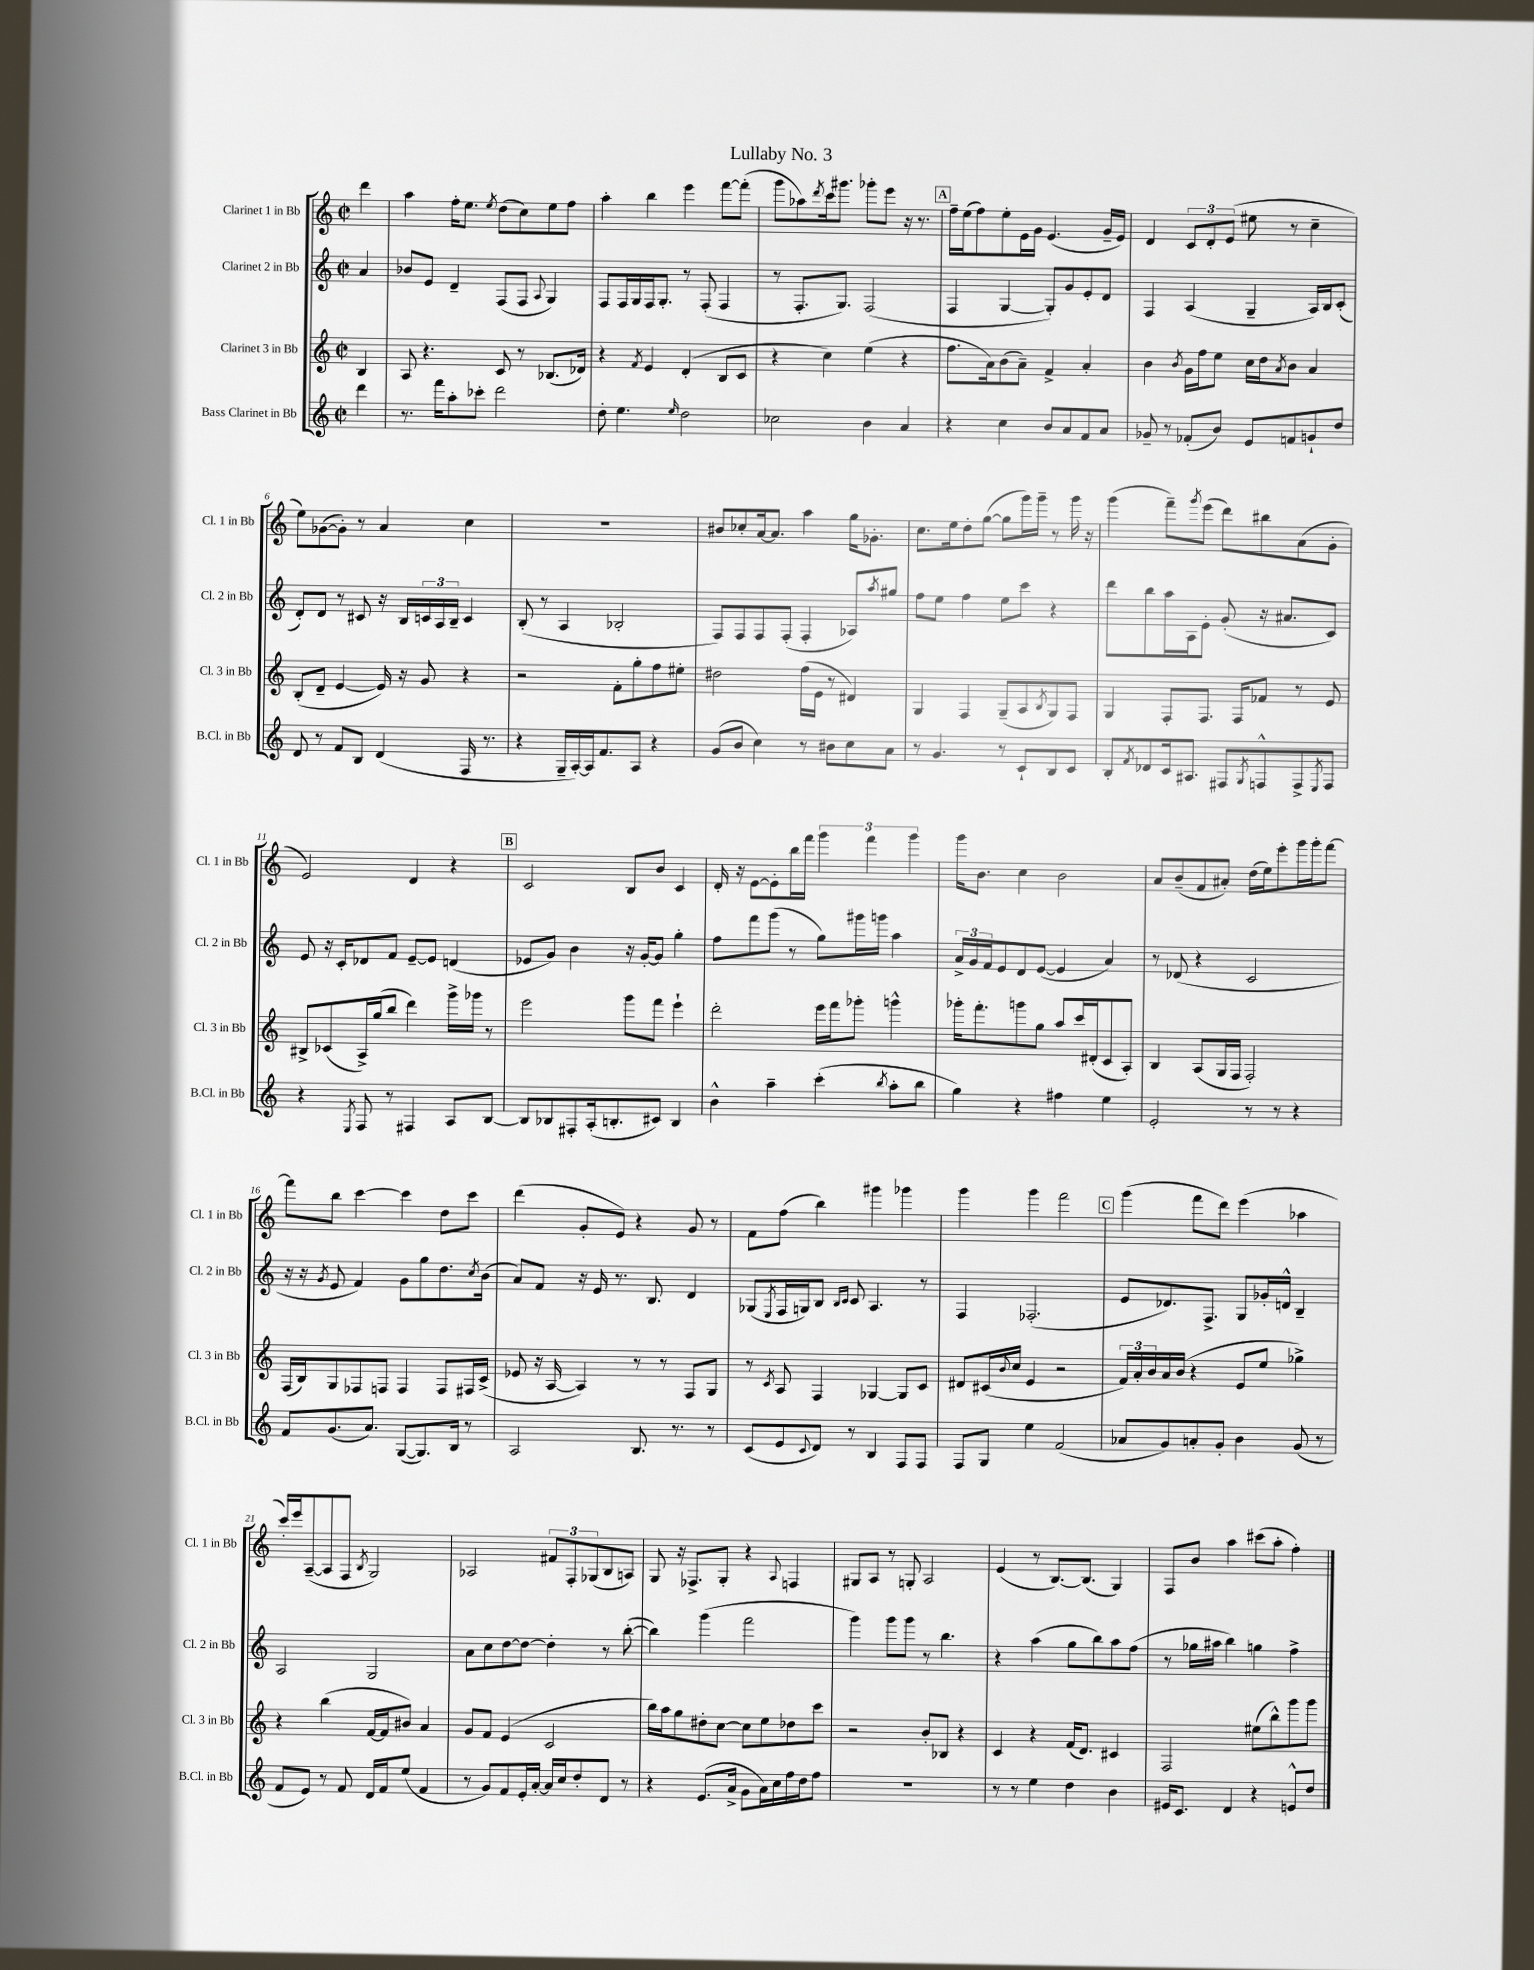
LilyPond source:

\header { title = "Lullaby No. 3" }
<<
\new StaffGroup <<
\new Staff = "s0" \with { instrumentName = "Clarinet 1 in Bb" shortInstrumentName = "Cl. 1 in Bb" } {
    \clef treble \key c \major \defaultTimeSignature \time 2/2 \partial 4
    d'''4 |
    a''4 f''16-. e''8. \acciaccatura { e''8 } d''8( c''8) e''8 f''8 |
    a''4-. b''4 e'''4 f'''8~ f'''8-.( |
    g'''8 aes''8) \acciaccatura { d'''8 } c'''16 gis'''8. ges'''8-. e'''8 r16 r8. |
    \mark \markup { \box "A" } f''16-- e''16( f''8) e''8-. e'16 g'16 e'4.( g'16-- e'16) |
    d'4 \tuplet 3/2 { c'8 d'8-. e'8( } eis''8 r8 c''4-- |
    e''8) ges'8~( ges'8-.) r8 a'4 c''4 |
    R1 |
    bis'8 ces''8-. a'16~ a'8. a''4 g''16 ges'8.-. |
    c''8. e''16 d''8-. g''8~( g''8 g'''16) g'''16-- r8 g'''16 r16 |
    g'''4( f'''8--) \acciaccatura { g'''8 } e'''8( d'''8) bis''8 a'8( g'8-. |
    e'2) d'4 r4 |
    \mark \markup { \box "B" } c'2 b8 b'8 c'4 |
    d'16-. r16 e'8~ e'8-. b''16 f'''16 \tuplet 3/2 { g'''4 f'''4 g'''4 } |
    g'''16 b'8. c''4 b'2 |
    a'8 b'8--( f'8 ais'8-.) d''16( e''16) e'''8-. g'''16 g'''16-. f'''8~ |
    f'''8 b''8 c'''4~ c'''4 d''8 c'''8 |
    d'''4( g'8-. e'8) r4 g'8 r8 |
    f'8 f''8( b''4) gis'''4 ges'''4 |
    g'''4 g'''4 f'''2 |
    \mark \markup { \box "C" } g'''4( f'''8 d'''8) e'''4( aes''4 |
    c'''16-.) e'''16 a8~--( a8 f8 \acciaccatura { b8 } g2) |
    aes2 \tuplet 3/2 { fis'8 f8-. ges8( } b8 a8) |
    g8 r16 fes8.-> g8-. r4 \appoggiatura { a8 } f4 |
    gis8 a8 r8 g8-. a2 |
    e'4( r8 b8.~) b8.( g4) |
    f8 b'8 a''4 cis'''8( a''8-. f''4-.) \bar "|." |
}
\new Staff = "s1" \with { instrumentName = "Clarinet 2 in Bb" shortInstrumentName = "Cl. 2 in Bb" } {
    \clef treble \key c \major \defaultTimeSignature \time 2/2 \partial 4
    a'4 |
    bes'8 e'8 d'4-- f8( f8 \appoggiatura { a8 } g4) |
    f8 f16 g16 f16 g8.-. r8 f8-.( f4 |
    r8 f8.-. g8.) f2( |
    \mark \markup { \box "A" } f4 g4~ g8-.) g'8 e'8-. d'8 |
    f4 a4( g4-- a16) b16 c'8-.( |
    d'8-.) d'8 r8 cis'8 r16 b16 \tuplet 3/2 { c'16 a16 b16-- } c'4 |
    b8-.( r8 a4 bes2-. |
    f8) f8 f8 f8-.( f4-. aes8) \acciaccatura { a''8 } gis''8 |
    f''8 e''8 f''4 e''8 c'''8 r4 |
    d'''8 b''8 a''16 a16 e'8-. g'8-.( r16 ais'8. c'8) |
    e'8 r16 c'16-. des'8 f'8 e'8~-- e'8 d'4( |
    \mark \markup { \box "B" } ees'8 g'8) b'4 r16 g'16~-. g'8 g''4-. |
    f''8 f'''8 g'''8( r8 g''8) gis'''16 g'''16 a''4 |
    \tuplet 3/2 { a'16-> g'16 f'16 } e'8 d'8 e'8~( e'4 a'4) |
    r8 des'8( r4 c'2 |
    r16 r16 \acciaccatura { g'8 } e'8 f'4) g'8 g''8 d''8. \acciaccatura { c''8 } b'16( |
    a'8) f'8 r16 e'16 r8. b8. d'4 |
    ges8( \acciaccatura { e8 } f16 g16) b8 \grace { b16 c'16 } c'8 a4. r8 |
    f4 fes2.-.( |
    \mark \markup { \box "C" } e'8 des'8.) f8.-> g8 ges'16-. d'16-^ b4-- |
    a2 g2 |
    a'8 c''8 d''8~ d''8~ d''4-. r8 b''8~-.( |
    b''4) g'''4( f'''2 |
    g'''4) g'''8 g'''8 r8 b''4. |
    r4 a''4( g''8 b''8) a''8 f''8( |
    r8 ges''16 ais''16 b''4) g''4 f''4-> \bar "|." |
}
\new Staff = "s2" \with { instrumentName = "Clarinet 3 in Bb" shortInstrumentName = "Cl. 3 in Bb" } {
    \clef treble \key c \major \defaultTimeSignature \time 2/2 \partial 4
    b4 |
    a8 r4. c'8 r8 bes8.( des'16) |
    r4 \acciaccatura { f'8 } e'4 d'4-.( b8 c'8 |
    r4 c''4) e''4( r4 |
    \mark \markup { \box "A" } f''8. a'16) b'8( a'8--) f'4-> a'4-. |
    b'4 \acciaccatura { b'8 } g'16 f''16 e''8 c''16 d''16 \acciaccatura { a'8 } b'8 a'4 |
    b8-.( d'8-- e'4~ e'16) r16 g'8 r4 |
    r2 f'8-. g''8-. f''8 eis''8-. |
    dis''2 f''16( e'16 r8 dis'4) |
    g4 f4 g8--( a8 \acciaccatura { b8 } g8) f8 |
    g4 f8-. f8. f16 fes'8 r8 e'8 |
    bis8-> ces'8( a16->) g''16( b''8 d'''4) g'''16-> ges'''16 r8 |
    \mark \markup { \box "B" } e'''2 g'''8 f'''8 e'''4-! |
    d'''2-. e'''16 f'''16 ges'''8-. g'''4-^ |
    ges'''16-. f'''8.-. g'''8 g''8 a''8 c'''16 dis'16-.( c'8 a8-.) |
    b4 a8( g16 f16 f2-.) |
    f16( b16) g8 fes8 f8 f4 f8 fis16 c'16->( |
    ees'8 r16 a16~ a4) r8 r8 f8 g8 |
    r8 \acciaccatura { c'8 } a8 f4 ges4~ ges8 c'8 |
    dis'8 cis'16( \appoggiatura { b'8 } c''16 e'4 r2 |
    \mark \markup { \box "C" } \tuplet 3/2 { f'16) a'16-. b'16 } a'16 b'16( r4 e'8 e''8 ges''4->) |
    r4 b''4( f'16~ f'16 bis'8) a'4 |
    g'8 f'8 e'4( c'2 |
    b''16) a''16 g''8 dis''8-. c''8~ c''8 e''8 des''8 c'''8 |
    r2 b'8-. bes8 r4 |
    c'4 r4 f'16( d'8.) cis'4 |
    f2 eis''8( b''8-^) g'''8 g'''8 \bar "|." |
}
\new Staff = "s3" \with { instrumentName = "Bass Clarinet in Bb" shortInstrumentName = "B.Cl. in Bb" } {
    \clef treble \key c \major \defaultTimeSignature \time 2/2 \partial 4
    d'''4 |
    r8. f'''16 a''8-. ces'''8-. d'''2 |
    d''8-. e''4. \grace { e''16 } d''2 |
    ces''2 b'4 a'4 |
    \mark \markup { \box "A" } r4 c''4 b'8 a'8 f'8 a'8 |
    ges'8-- r8 fes'8-.( b'8) e'8 f'8 g'8-! d''8 |
    d'8 r8 f'8 b8 d'4( f16 r8. |
    r4 g16-- a16~-.) a16 f'8. a8 r4 |
    g'8( b'8 c''4) r8 bis'8 c''8 a'8 |
    r8 g'4. r8 c'8-! b8 c'8 |
    b8-. \acciaccatura { f'8 } des'8 c'16 ais8. fis8 \acciaccatura { g8 } f8-^ f8-> \acciaccatura { e8 } f8 |
    r4 \acciaccatura { e8 } f8 r8 fis4 a8 b8~ |
    \mark \markup { \box "B" } b8 bes8 fis8-. a16-.( b8.-. cis'8) b4 |
    b'4-^ a''4-- c'''4-.( \acciaccatura { b''8 } a''8-. b''8 |
    g''4) r4 fis''4 e''4 |
    e'2-. r8 r8 r4 |
    f'8 g'8.( a'8.) g8~( g8.) b16 r8 |
    a2 b8. r8. r8 |
    c'8( e'8 \appoggiatura { c'8 } d'8) r8 b4 f8 f8 |
    f8 g8 e''4 f'2( |
    \mark \markup { \box "C" } aes'8 g'8) a'8-. g'8-. b'4 g'8( r8 |
    f'8 e'8) r8 f'8 d'16 f'16 e''8( f'4 |
    r8 g'8) f'8 e'16-. a'16~-. a'16 c''16 d''8-. d'8 r8 |
    r4 e'8.( a'16-> g'8 a'16) c''16 f''16 d''16 f''8 |
    R1 |
    r8 r8 e''4 d''4 b'4 |
    eis'16 c'8. d'4 r4 e'8-^ d''8 \bar "|." |
}
>>
>>
